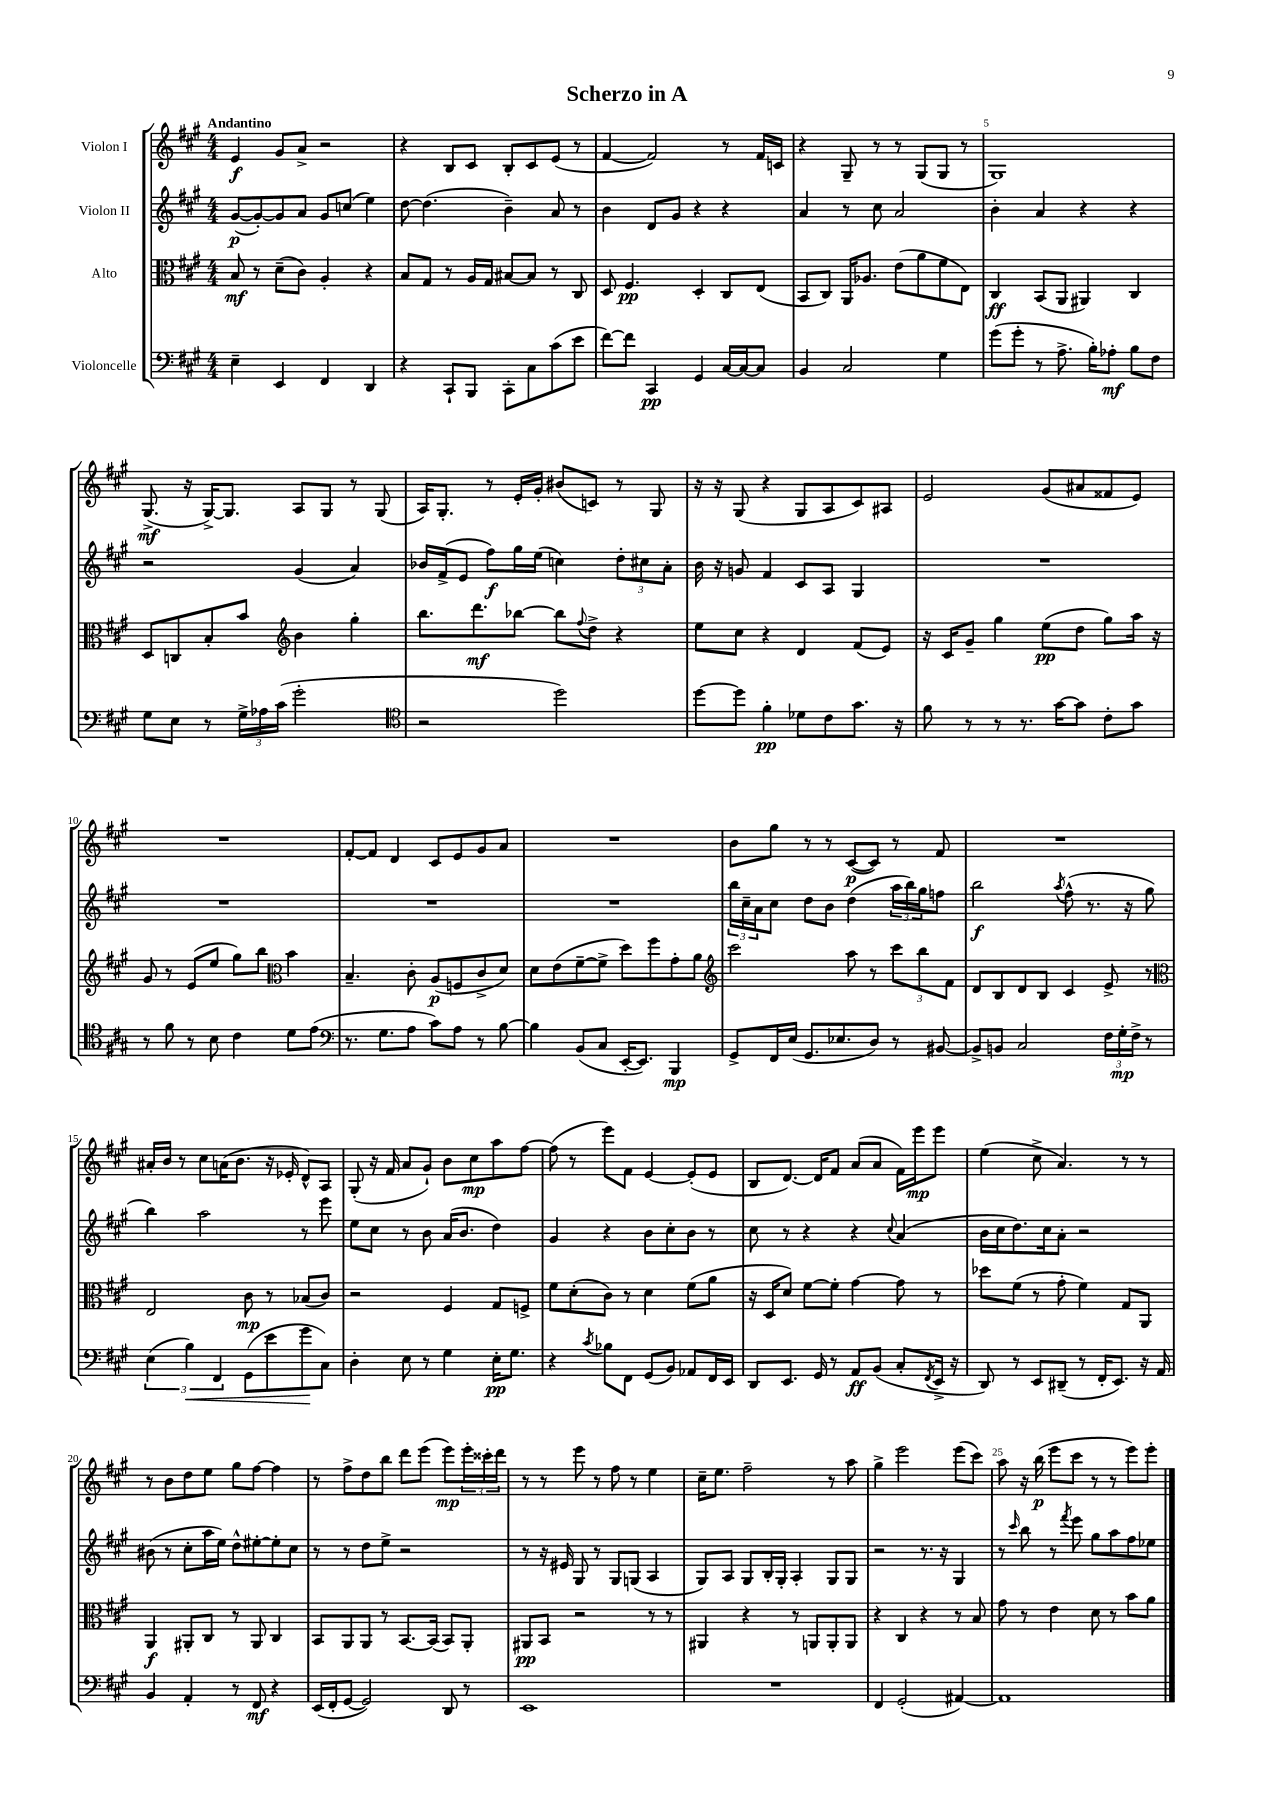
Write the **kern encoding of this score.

**kern	**kern	**kern	**kern
*staff4	*staff3	*staff2	*staff1
*clefF4	*clefC3	*clefG2	*clefG2
*k[f#c#g#]	*k[f#c#g#]	*k[f#c#g#]	*k[f#c#g#]
*M4/4	*M4/4	*M4/4	*M4/4
4E~	8B	([8g#	4e
.	8r	8g#'_)	.
4EE	(8d~	8g#]	8g#
.	8c#)	8a	8a^
4FF#	4A'	8g#	2r
.	.	(8cc	.
4DD	4r	4ee)	.
=	=	=	=
4r	8B	[8dd	4r
.	8G#	(4.dd]	.
8CC#`	8r	.	8B
8BBB	16A	.	8c#
.	16G#	.	.
8CC#'	[8B#	4b~)	8B'
8C#	8B#]	.	8c#
(8c#	8r	8a	(8e
8e	8C#	8r	8r
=	=	=	=
[8f#)	8D	4b	[4f#
8f#]	4.F#	.	.
4CC#	.	8d	2f#])
.	.	8g#	.
4GG#	4D'	4r	.
[16C#	8C#	4r	8r
16C#_	.	.	.
8C#]	(8E	.	16f#
.	.	.	16c
=	=	=	=
4BB	8BB	4a	4r
.	8C#)	.	.
2C#	16AA	8r	8G#~
.	8.A-	.	.
.	.	8cc#	8r
.	(8e	2a	8r
.	8a	.	(8G#
4G#	8f#	.	8G#
.	8E)	.	8r
=	=	=	=
(8g#	4C#	4b'	1G#)
8g#'	.	.	.
8r	(8BB	4a	.
8.A^	8AA	.	.
.	4AA#)	4r	.
16B')	.	.	.
8A-'	.	.	.
8B	4C#	4r	.
8F#	.	.	.
=	=	=	=
8G#	8D	2r	(8.G#^
8E	8C	.	.
.	.	.	16r
8r	8B'	.	[16G#^)
.	.	.	8.G#]
24G#^	8b	.	.
24A-	.	.	.
(24c#	.	.	.
*	*clefG2	*	*
2g#'	4b	(4g#	8A
.	.	.	8G#
.	4gg#'	4a)	8r
.	.	.	(8G#
=	=	=	=
*clefC4	*	*	*
2r	8.bb	16b-	16A)
.	.	(16f#^	8.G#'
.	.	8e	.
.	8.ddd	.	.
.	.	8ff#)	8r
.	[8bb-	16gg#	16e'
.	.	(16ee	16g#'
2dd)	8bb-]	4cc)	(8b#
.	8qqff#	.	.
.	8dd^	.	8c)
.	4r	12dd'	8r
.	.	12cc#	.
.	.	.	8G#
.	.	12a'	.
=	=	=	=
[8dd	8ee	16b	16r
.	.	16r	16r
8dd]	8cc#	8g	(8G#
4f#'	4r	4f#	4r
8d-	4d	8c#	8G#
8c#	.	8A	8A
8.g#	(8f#	4G#	8c#)
.	8e)	.	8A#
16r	.	.	.
=	=	=	=
8f#	16r	1r	2e
.	16c#	.	.
8r	8g#~	.	.
8r	4gg#	.	.
8.r	.	.	.
.	(8ee	.	(8g#
[16g#	.	.	.
8g#]	8dd	.	8a#
8c#'	8gg#)	.	8f##
8g#	16aa	.	8e)
.	16r	.	.
=	=	=	=
8r	8g#	1r	1r
8f#	8r	.	.
8r	(8e	.	.
8B	8ee	.	.
4c#	8gg#)	.	.
.	8bb	.	.
*	*clefC3	*	*
8d	4b	.	.
(8e	.	.	.
=	=	=	=
*clefF4	*	*	*
8.r	4.B~	1r	[8f#'
.	.	.	8f#]
8.G#	.	.	.
.	.	.	4d
8A	8c#'	.	.
8c#)	(8A	.	8c#
8A	8F	.	8e
8r	8c#^	.	8g#
[8B	8d)	.	8a
=	=	=	=
4B]	8d	1r	1r
.	(8e	.	.
(8BB	[8f#~	.	.
8C#	8f#^]	.	.
[16EE'	8dd)	.	.
8.EE])	.	.	.
.	8ff#	.	.
4BBB	8g#'	.	.
.	8a	.	.
=	=	=	=
*	*clefG2	*	*
8GG#^	2ccc#	24bb	8b
.	.	24cc#~	.
.	.	24a	.
16FF#	.	8cc#	8gg#
(16E	.	.	.
8.GG#	.	8dd	8r
.	.	8b	8r
8.E-	.	.	.
.	8aa	(4dd	([8c#
8D)	8r	.	8c#])
8r	12ccc#	24aa	8r
.	.	24bb)	.
.	12bb	24gg#	.
[8BB#	.	8ff	8f#
.	12f#	.	.
=	=	=	=
8BB#^]	8d	2bb	1r
8BB	8B	.	.
2C#	8d	.	.
.	8B	.	.
.	.	8qaa	.
.	4c#	(8ff#^^	.
.	.	8.r	.
24F#	8e^	.	.
24G#'	.	.	.
.	.	16r	.
24F#^	.	.	.
8r	8r	8gg#	.
=	=	=	=
*	*clefC3	*	*
(6E	2E	4bb)	16a#'
.	.	.	16b
.	.	.	8r
6B)	.	.	.
.	.	2aa	8cc#
6FF#	.	.	.
.	.	.	(16a
.	.	.	8.b
(8GG#	8c#	.	.
8e	8r	.	16r
.	.	.	16e-'
8g#	(8B-	8r	8d^^)
8C#)	8c#)	8eee	8A
=	=	=	=
4D'	2r	8ee	(8G#'
.	.	8cc#	16r
.	.	.	16f#
8E	.	8r	8a
8r	.	8b	8g#`)
4G#	4F#	(16a	8b
.	.	8.b	.
.	.	.	8cc#
16E'	8G#	4dd)	8aa
8.G#	.	.	.
.	8F^	.	[8ff#
=	=	=	=
4r	8f#	4g#	(8ff#]
.	(8d'	.	8r
8qc#	.	.	.
8B-	8c#)	4r	8eee)
8FF#	8r	.	8f#
(8GG#	4d	8b	[4e
8BB)	.	8cc#'	.
8AA-	(8f#	8b	(8e']
16FF#	8a	8r	8e
16EE	.	.	.
=	=	=	=
8DD	16r	8cc#	8B
.	16D	.	.
8.EE	8d)	8r	[8.d)
.	[8f#	4r	.
16GG#	.	.	16d]
8r	8f#']	.	8f#
8AA	[4g#	4r	(8a
(8BB	.	.	8a
.	.	8qqcc#	.
8C#'	8g#]	(4a	16f#)
.	.	.	16eee
8qFF#	.	.	.
16EE^	8r	.	8eee
16r	.	.	.
=	=	=	=
8DD)	8dd-	16b	(4ee
.	.	16cc#	.
8r	(8f#	8.dd)	.
8EE	8r	.	8cc#^
.	.	16cc#	.
(8DD#~	8g#'	8a'	4.a)
8r	4f#)	2r	.
16FF#'	.	.	.
8.EE)	.	.	.
.	8G#	.	8r
16r	8AA	.	8r
16AA	.	.	.
=	=	=	=
4BB	4AA	(8b#	8r
.	.	8r	8b
4AA'	8AA#'	8cc#'	8dd
.	8C#	16aa	8ee
.	.	16ee)	.
8r	8r	8dd^^	8gg#
8FF#	8AA#	[8ee#'	[8ff#
4r	4C#	8ee#']	4ff#]
.	.	8cc#	.
=	=	=	=
(16EE	8BB	8r	8r
16FF#'	.	.	.
[8GG#	8AA	8r	8ff#^
2GG#])	8AA	8dd	8dd
.	8r	8ee^	8bb
.	[8.BB	2r	8ddd
.	.	.	(8eee
.	(16BB]	.	.
8DD	8BB)	.	8eee)
8r	8AA'	.	24eee'
.	.	.	24ccc##'
.	.	.	24ddd
=	=	=	=
1EE	8AA#	8r	8r
.	8BB	16r	8r
.	.	16e#	.
.	2r	8G#	8eee
.	.	8r	8r
.	.	8G#	8ff#
.	.	(8G	8r
.	8r	4A	4ee
.	8r	.	.
=	=	=	=
1r	4AA#	8G#)	16cc#~
.	.	.	8.ee
.	.	8A	.
.	4r	8G#	2ff#~
.	.	16B'	.
.	.	16G#'	.
.	8r	4A'	.
.	8AA	.	.
.	8AA'	8G#	8r
.	8AA	8G#	8aa
=	=	=	=
4FF#	4r	2r	4gg#^
(2GG#'	4C#	.	2eee
.	4r	8.r	.
.	.	16r	.
[4AA#)	8r	4G#	(8eee
.	8B	.	8ccc#)
=	=	=	=
1AA#]	8g#	8r	8aa
.	.	16qqccc#	.
.	8r	8bb	16r
.	.	.	(16bb
.	4e	8r	8eee
.	.	8qfff#	.
.	.	8eee	8ccc#
.	8d	8gg#	8r
.	8r	8aa	8r
.	8b	8ff#	8eee)
.	8a	8ee-	8eee'
==	==	==	==
*-	*-	*-	*-
